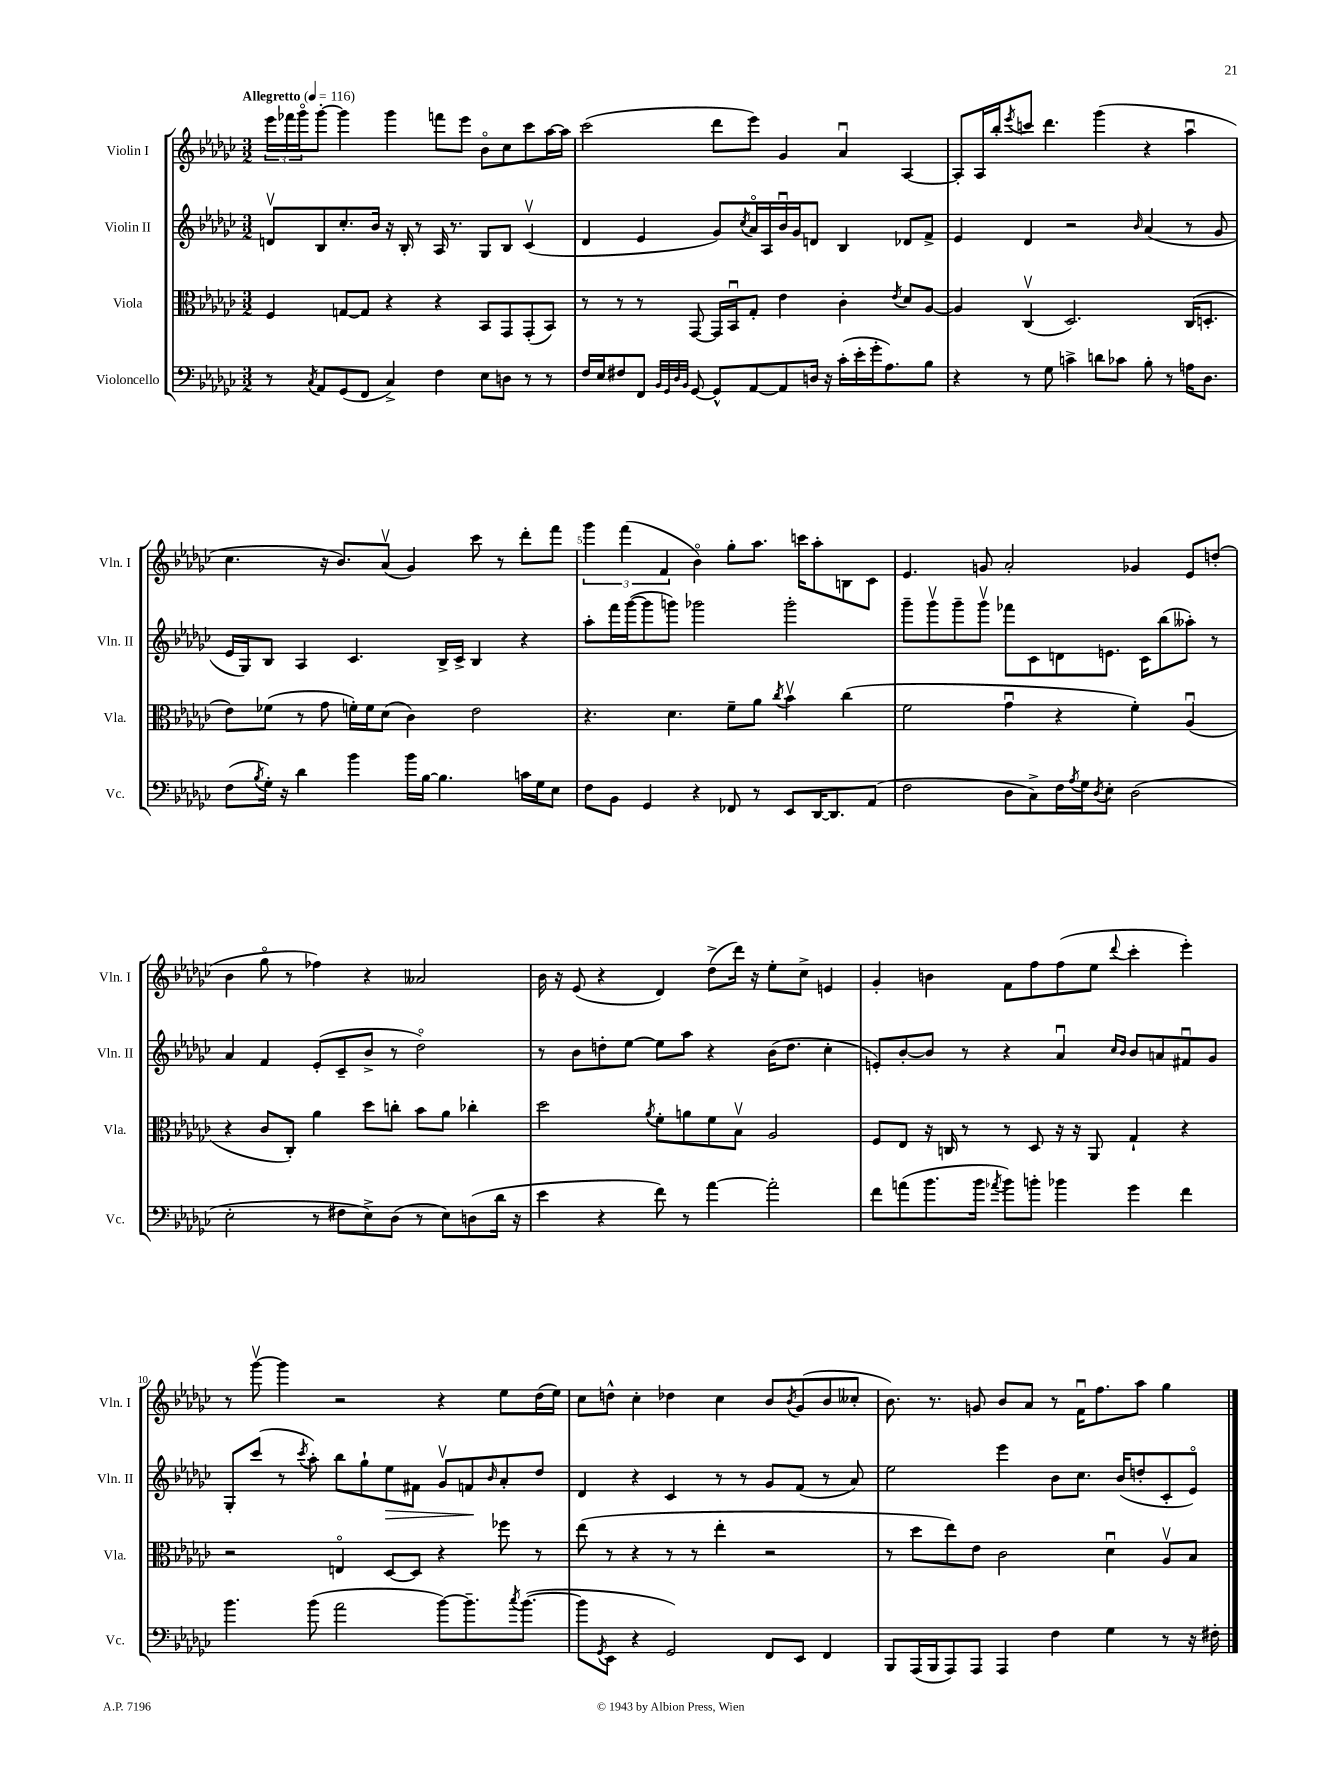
<<
\new StaffGroup <<
\new Staff = "s0" \with { instrumentName = "Violin I" shortInstrumentName = "Vln. I" } {
    \clef treble \key ges \major \numericTimeSignature \time 3/2 \tempo "Allegretto" 4 = 116
    \tuplet 3/2 { ees'''16 fes'''16 ges'''16\flageolet } ges'''8~-. ges'''4 ges'''4 f'''8 ees'''8 bes'8\flageolet ces''8 ces'''8 aes''16~ aes''16 |
    ces'''2( des'''8 ees'''8) ges'4 aes'4\downbow aes4~ |
    aes8-. aes16 bes''16-. \acciaccatura { ees'''8 } c'''8 des'''4. ges'''4( r4 aes''4\downbow |
    ces''4. r16 bes'8.) aes'8\upbow( ges'4) ces'''8 r8 des'''8-. f'''8 |
    \tuplet 3/2 { ges'''4 f'''4( f'4 } bes'4\flageolet) ges''8-. aes''8. c'''16 aes''8-. b8 ces'8 |
    ees'4. g'8 aes'2-. ges'4 ees'8 d''8-.( |
    bes'4 ges''8\flageolet r8 fes''4) r4 aeses'2 |
    bes'16 r16 ees'8( r4 des'4) des''8->( des'''16) r16 ees''8-. ces''8-> e'4 |
    ges'4-. b'4 f'8 f''8 f''8( ees''8 \appoggiatura { des'''8 } ces'''4-. ees'''4-.) |
    r8 ges'''8~\upbow ges'''4 r2 r4 ees''8 des''16( ees''16) |
    ces''8 d''8-^ ces''4-. des''4 ces''4 bes'8 \acciaccatura { bes'8 } ges'8( bes'8 ceses''8-. |
    bes'8.) r8. g'8 bes'8 aes'8 r8 f'16\downbow f''8. aes''8 ges''4 \bar "|." |
}
\new Staff = "s1" \with { instrumentName = "Violin II" shortInstrumentName = "Vln. II" } {
    \clef treble \key ges \major \numericTimeSignature \time 3/2
    d'8\upbow bes8 ces''8.-. bes'16 r16 bes16-. r8 aes16 r8. ges8 bes8 ces'4\upbow( |
    des'4 ees'4 ges'8) \acciaccatura { ces''8 } aes'16\flageolet aes16 bes'16\downbow ges'16 d'8 bes4 des'8 f'8-> |
    ees'4 des'4 r2 \grace { bes'16 } aes'4( r8 ges'8 |
    ees'16 ges16) bes8 aes4 ces'4. bes16-> ces'16-> bes4 r4 |
    aes''8-. f'''16 ges'''16~( ges'''8 g'''8) ges'''2 ges'''2-. |
    ges'''8-- ges'''8\upbow ges'''8-- ges'''8\upbow fes'''8 ces'8 d'8 e'8. ces'16 bes''8( aeses''8-.) r8 |
    aes'4 f'4 ees'8-.( ces'8-- bes'8-> r8 des''2\flageolet) |
    r8 bes'8 d''8-. ees''8~ ees''8 aes''8 r4 bes'16( d''8. ces''4-. |
    e'8-.) bes'8~-. bes'8 r8 r4 aes'4\downbow \grace { ces''16 bes'16 } bes'8 a'8 fis'8\downbow ges'8 |
    ges8-. ces'''8( r8 \acciaccatura { ces'''8 } aes''8-.) bes''8 ges''8-! ees''8\> fis'8 ges'8\upbow f'8\! \grace { bes'16 } aes'8-. des''8 |
    des'4 r4 ces'4 r8 r8 ges'8 f'8( r8 aes'8) |
    ees''2 ees'''4 bes'8 ces''8. bes'16( d''8-. ces'8-. ees'8\flageolet) \bar "|." |
}
\new Staff = "s2" \with { instrumentName = "Viola" shortInstrumentName = "Vla." } {
    \clef alto \key ges \major \numericTimeSignature \time 3/2
    f4 g8~ g8 r4 r4 bes,8 ges,8 ges,8-.( bes,8) |
    r8 r8 r8 ges,8~ ges,16 bes,16\downbow ges8-. ees'4 ces'4-. \acciaccatura { ees'8 } des'8 aes8~ |
    aes4 ces4\upbow( des2.) ces16( d8.-. |
    ees'8) fes'8( r8 ges'8 f'16-.) f'16 des'8( ces'4) ees'2 |
    r4. des'4. f'8-- aes'8 \acciaccatura { ces''8 } bes'4\upbow ces''4( |
    f'2 ges'4\downbow r4 f'4-.) aes4\downbow( |
    r4 ces'8 ces8-.) aes'4 des''8 c''8-. bes'8 aes'8 ces''4-. |
    des''2 \acciaccatura { aes'8 } f'8-. a'8 f'8 bes8\upbow aes2 |
    f8 ees8 r16 c16 r8 r8 des8 r16 r16 aes,8 ges4-! r4 |
    r2 e4\flageolet des8~ des8 r4 fes''8 r8 |
    ees''8( r8 r4 r8 r8 ees''4-. r2 |
    r8 des''8 ees''8) ees'8 ces'2 des'4\downbow aes8\upbow bes8 \bar "|." |
}
\new Staff = "s3" \with { instrumentName = "Violoncello" shortInstrumentName = "Vc." } {
    \clef bass \key ges \major \numericTimeSignature \time 3/2
    r8 \acciaccatura { ces8 } aes,8 ges,8( f,8 ces4->) f4 ees8 d8 r8 r8 |
    f16 ees16 fis8 f,8 \grace { bes,32 ges,32 des32 bes,32 } ges,8~ ges,8-^ aes,8~ aes,8 d16 r16 ces'16-.( ees'16-. ges'16-. aes8.) bes8 |
    r4 r8 ges8 c'4-> d'8 ces'8 bes8-. r8 a16 des8. |
    f8( \acciaccatura { bes8 } ges16-.) r16 des'4 bes'4 bes'16 bes16~ bes4. c'16 ges16 ees8 |
    f8 bes,8 ges,4 r4 fes,8 r8 ees,8 des,16~ des,8. aes,8( |
    f2 des8 ces8->) f16 \acciaccatura { aes8 } ges16 \acciaccatura { des8 } ees8-. des2( |
    ees2-. r8 fis8 ees8->) des8( r8 ees8) d8( des'16 r16 |
    ees'4 r4 f'8) r8 aes'4~ aes'2-. |
    f'8 a'8( bes'8. bes'16 \acciaccatura { aes'8 } bes'8) b'8-. bes'4 ges'4 f'4 |
    bes'4. bes'8( aes'2 bes'8~) bes'8.-- \acciaccatura { ces''8 } bes'8.~( |
    bes'8 \acciaccatura { ges,8 } ees,8 r4 ges,2) f,8 ees,8 f,4 |
    bes,,8 aes,,16( bes,,16 aes,,8) aes,,8 aes,,4 f4 ges4 r8 r16 fis16-. \bar "|." |
}
>>
>>
\layout { \context { \Score \override BarNumber.break-visibility = ##(#f #t #t) barNumberVisibility = #(every-nth-bar-number-visible 5) } }
